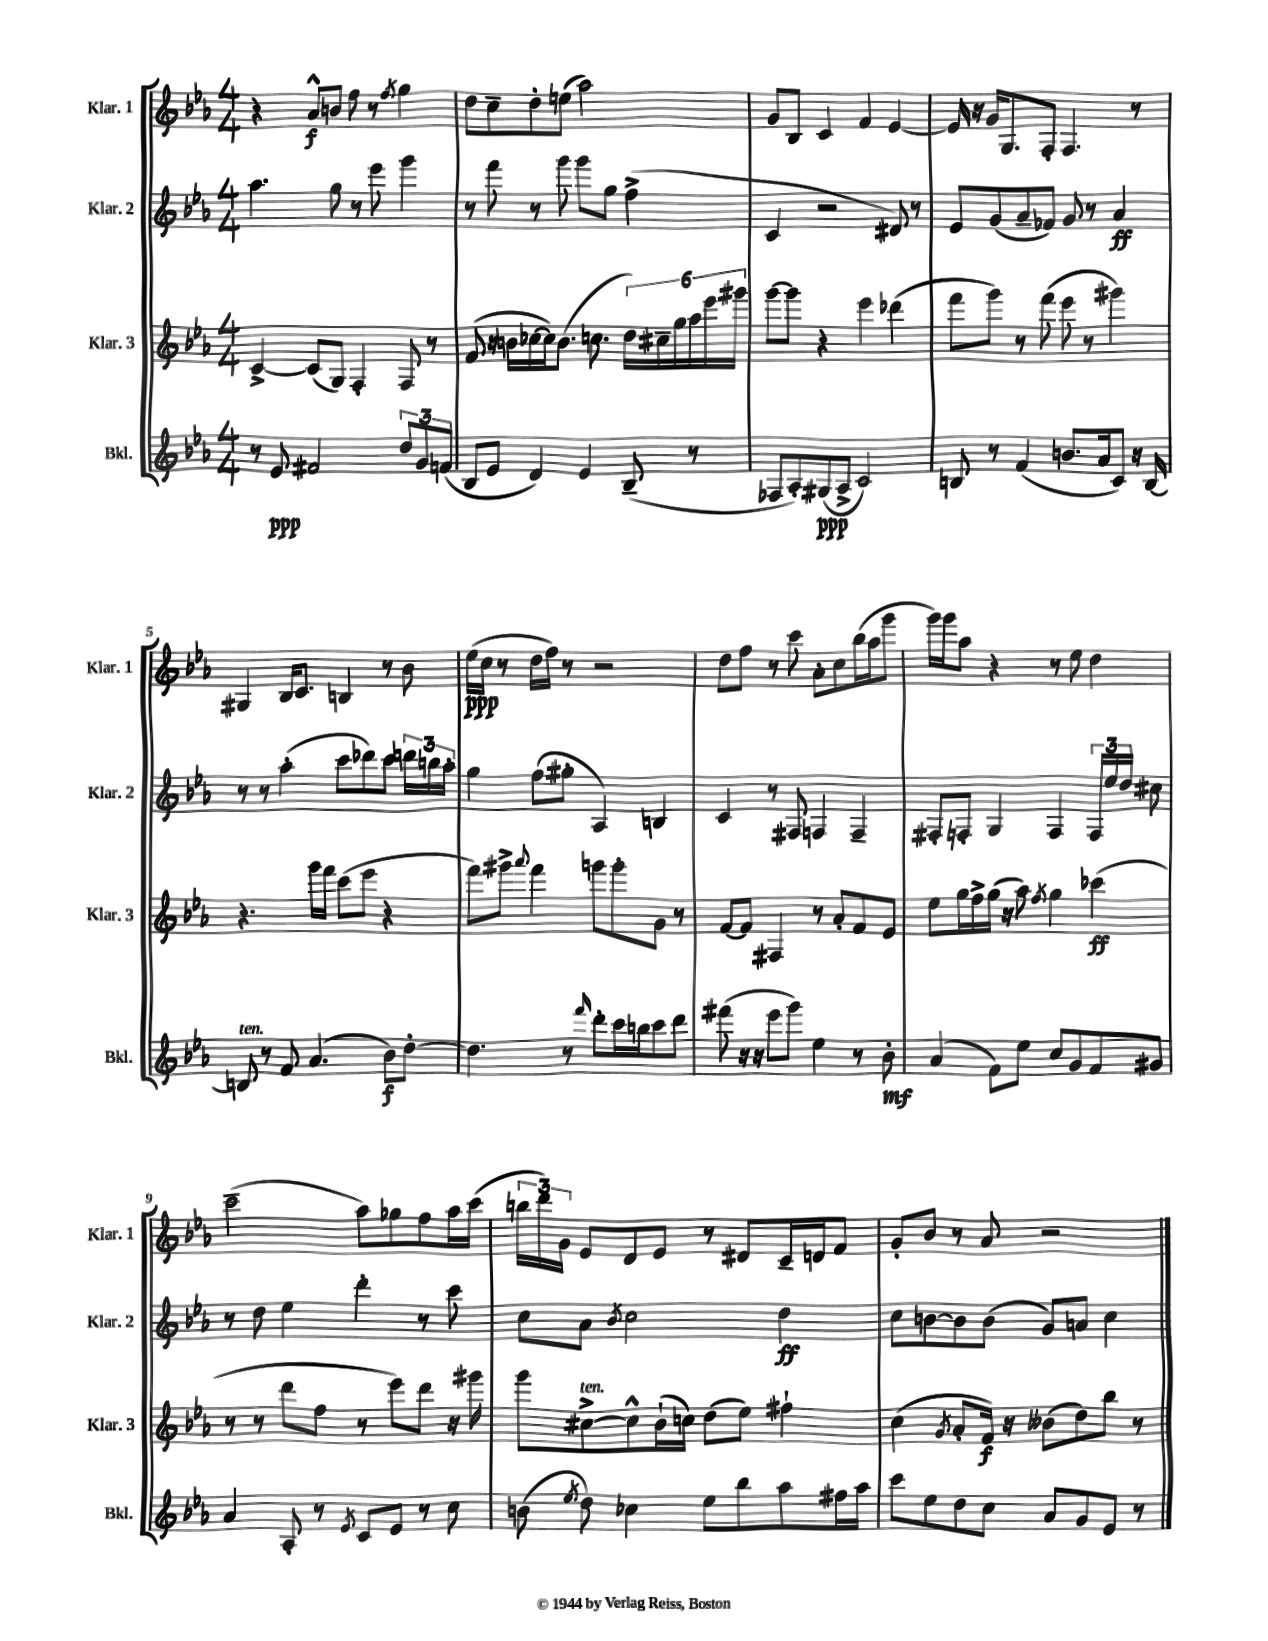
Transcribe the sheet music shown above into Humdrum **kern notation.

**kern	**kern	**kern	**kern
*staff4	*staff3	*staff2	*staff1
*clefG2	*clefG2	*clefG2	*clefG2
*k[b-e-a-]	*k[b-e-a-]	*k[b-e-a-]	*k[b-e-a-]
*M4/4	*M4/4	*M4/4	*M4/4
8r	[4c^/	4.aa-\	4r
8e-/	.	.	.
2f#/	(8c/]L	.	8a-^^/L
.	8G/J)	8gg\	8b/J
.	4F'/	8r	8ff\
.	.	8eee-\	8r
.	.	.	8qff/
12dd/L	8F/	4ggg\	4gg\
12g/	.	.	.
.	8r	.	.
(12f/J	.	.	.
=	=	=	=
8B-/L	(8f/	8r	8dd\L
8e-/J	16r	8fff\	8cc~\
.	16b\LL	.	.
4d/)	[16cc-\	8r	8dd'\
.	16cc-\]J)	.	.
.	(8.b\J	8ggg\	(8ee\J
4e-/	.	8ggg\L	2aa-\)
.	8.cc\	.	.
.	.	8gg\J	.
(8B-~/	24dd\LL)	(4ff^\	.
.	24cc#~\	.	.
.	24gg\	.	.
8r	24aa-\	.	.
.	24eee-\	.	.
.	24ggg#\JJ	.	.
=	=	=	=
8F-/L	[8ggg\L	4c/	8g/L
8A-'/)	8ggg\]J	.	8B-/J
(8G#/	4r	2r	4c/
8A-^/J	.	.	.
2c/)	4eee-\	.	4f/
.	(4ddd-\	8d#/)	[4e-/
.	.	8r	.
=	=	=	=
8B/	8fff\L	8e-/L	16e-/]
.	.	.	16r
8r	8ggg\J)	(8g/	16g/LK
.	.	.	8.G/
(4f/	8r	8a-~/	.
.	(8fff\	8f-/J)	8F'/J
8.b/L	8eee-\	8g/	4.F/
.	8r	8r	.
16a-/k	.	.	.
8c/J)	4ggg#\)	4a-/	.
16r	.	.	8r
[16B/	.	.	.
=	=	=	=
8B/]	4.r	8r	4G#/
8r	.	8r	.
8f/	.	(4aa-'\	16B-/LK
.	.	.	8.c/J
(4.a-/	16ggg\LL	.	.
.	16fff\JJ	.	.
.	(8ccc\L	8ccc\L	4B/
.	8eee-\J	8ddd-\)	.
8b-\L)	4r	8ccc\J	8r
[8dd'\J	.	24ddd\LL	8b-\
.	.	24bb\	.
.	.	24aa-'\JJ	.
=	=	=	=
4.dd\]	8fff\L)	4gg\	(16ee-\LL
.	.	.	16cc\JJ
.	8ggg#^\J	.	8r
.	8qqaaa-/	.	.
.	4fff\	(8ff\L	16dd\LL
.	.	.	16ff\JJ)
8r	.	8gg#'\J	8r
16qqfff/	.	.	.
8ddd'\L	8ggg\L	4A-/)	2r
16ccc\L	8ggg'\	.	.
16bb\J	.	.	.
8ccc\	8g\J	4B/	.
8ddd\J	8r	.	.
=	=	=	=
(8fff#\	[8f/L	4c/	8dd\L
16r	8f/]J	.	8ff\J
16r	.	.	.
8eee-\L	4F#/	8r	8r
8ggg\J)	.	8F#/	8ccc\
4ee-\	8r	4F/	8a-'\L
.	8a-'/L	.	8cc\
8r	8f/	4F~/	(16bb-\L
.	.	.	16aa-\J
8b-'\	8e-/J	.	8ggg\J
=	=	=	=
(4a-/	8ee-\L	8F#'/L	16ggg\LL)
.	.	.	16ggg\J
.	16gg\L	8F'/J	8aa-\J
.	16ff^\	.	.
8f\L)	(16gg\JJ	4G/	4r
.	16r	.	.
8ee-\J	8aa-\)	.	.
.	8qff/	.	.
8cc/L	4gg\	4F/	8r
8g/	.	.	8ee-\
8f/	(4ccc-\	24F/LL	4dd\
.	.	24ee-/	.
.	.	24dd/JJ	.
8g#/J	.	8cc#\	.
=	=	=	=
4a-/	8r	8r	(2ccc~\
.	8r	8dd\	.
8A-'/	8ddd\L	4ee-\	.
8r	8ff\J	.	.
8qe-/	.	.	.
8c/L	8r	4ddd'\	8aa-\L)
8e-/J	8eee-\L)	.	8gg-\
8r	8ddd\J	8r	8ff\
8cc\	16r	8ccc\	16aa-\L
.	16ggg#\	.	(16ccc\JJ
=	=	=	=
(8b\	8ggg\L	8cc\L	24bb\LL
.	.	.	24ddd\)
.	.	.	24g\JJ
8qee-/	.	.	.
8dd\)	[8cc#^\	8a-\J	8e-/L
.	.	8qb-/	.
4cc-\	8cc#^^\]	2cc\	8d/
.	(16b-`\L	.	8e-/J
.	16cc\JJ)	.	.
8ee-\L	(8dd\L	.	8r
8bb-\	8ee-\J)	.	8d#/L
8aa-\	4ff#`\	4dd\	16c~/L
.	.	.	16d/J
16ff#\L	.	.	8f/J
16aa-\JJ	.	.	.
=	=	=	=
8ccc\L	(4cc\	8cc\L	8g'/L
8ee-\	.	[8b\	8b-/J
.	8qg/	.	.
8dd\	8a-'/L	8b\]	8r
8cc\J	16f/Jk)	(8b\J	8a-/
.	16r	.	.
8a-/L	(8b--\L	8g/L)	2r
8g/	8dd\)	8a/J	.
8e-/J	8bb-\J	4cc\	.
8r	8r	.	.
==	==	==	==
*-	*-	*-	*-
